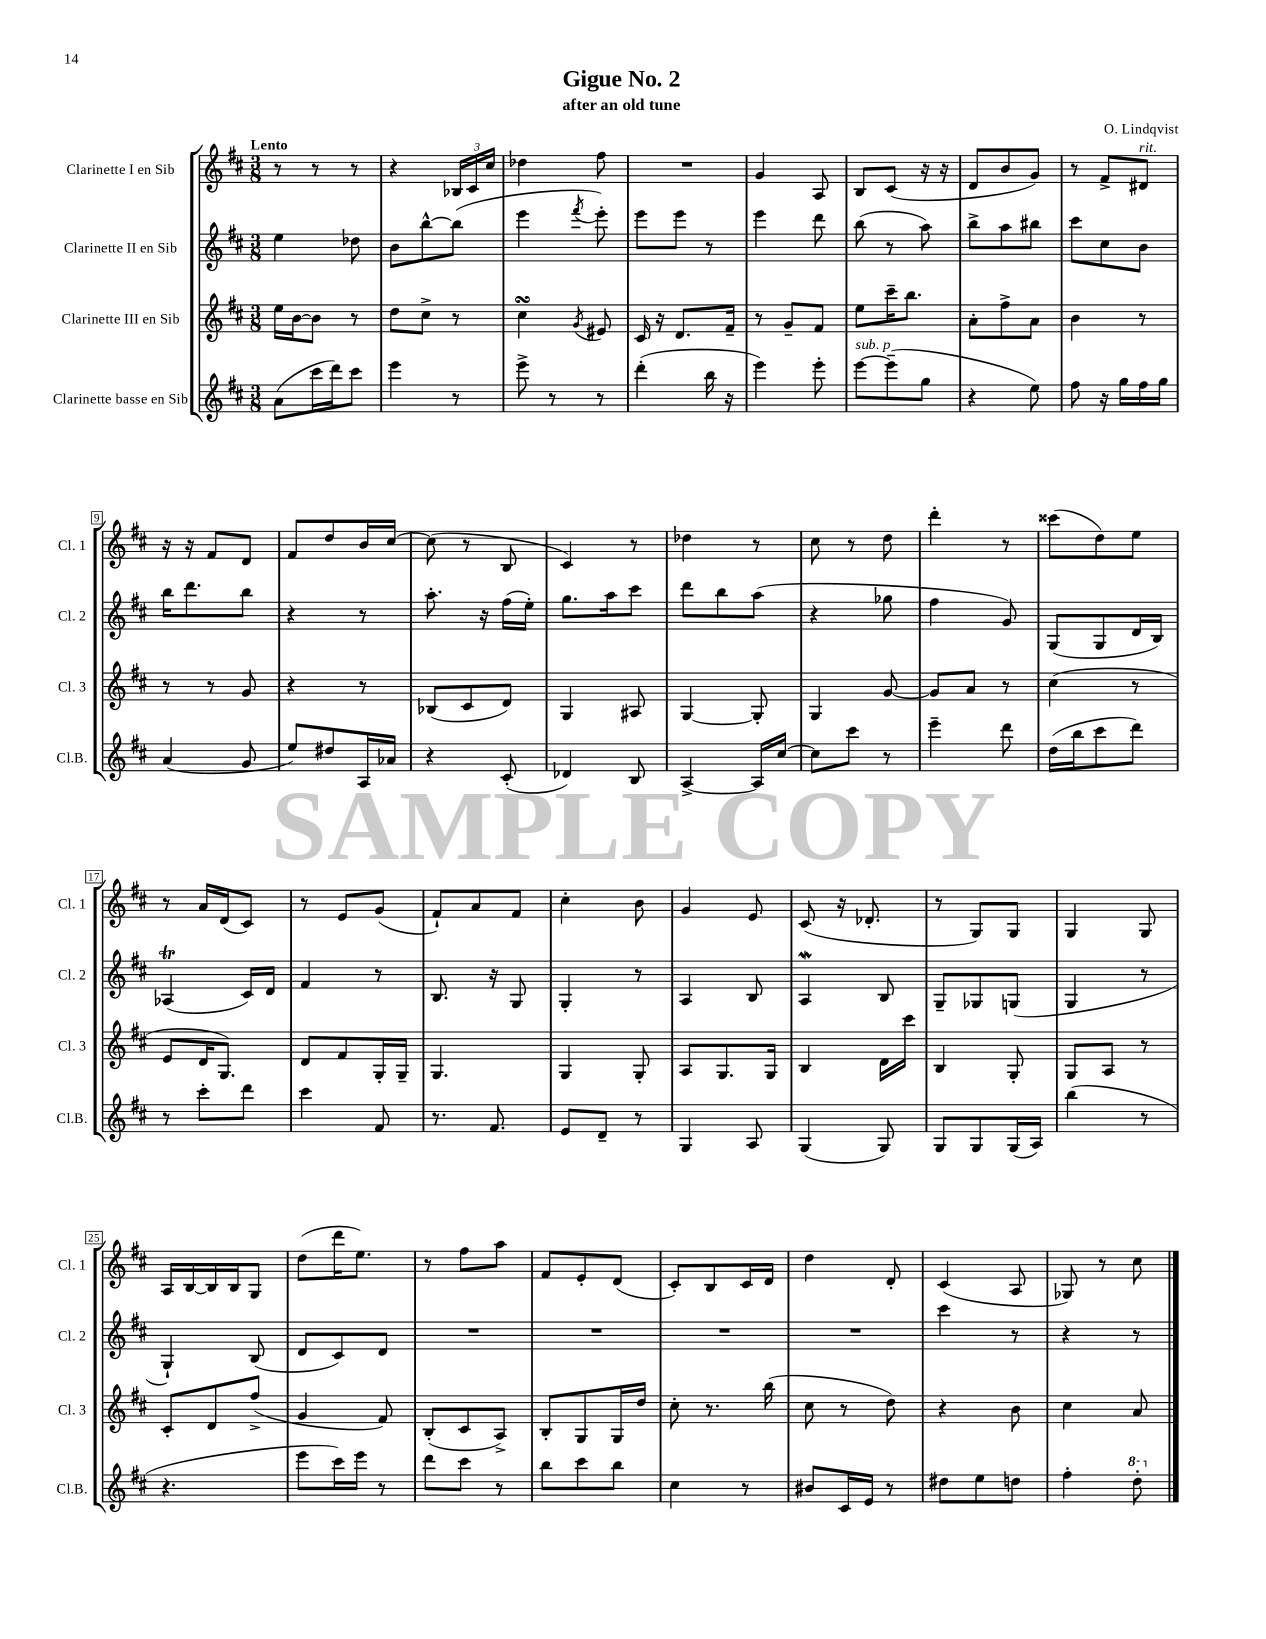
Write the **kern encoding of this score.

**kern	**kern	**kern	**kern
*part4	*part3	*part2	*part1
*staff4	*staff3	*staff2	*staff1
*I"Clarinette basse en Sib	*I"Clarinette III en Sib	*I"Clarinette II en Sib	*I"Clarinette I en Sib
*I'Cl.B.	*I'Cl. 3	*I'Cl. 2	*I'Cl. 1
*clefG2	*clefG2	*clefG2	*clefG2
*k[f#c#]	*k[f#c#]	*k[f#c#]	*k[f#c#]
*M3/8	*M3/8	*M3/8	*M3/8
=1	=1	=1	=1
!	!	!	!LO:TX:a:B:t=Lento
(8a\L	16ee\LL	4ee\	8r
.	[16b\J	.	.
16ccc#\L	8b\J]	.	8r
16ddd\J)	.	.	.
8ccc#\J	8r	8dd-X\	8r
=2	=2	=2	=2
4eee\	8dd\L	8b\L	4r
.	8cc#^\J	[8bb^^\	.
8r	8r	(8bb\J]	24B-X/LL
.	.	.	24c#/
.	.	.	24cc#/JJ
=3	=3	=3	=3
8eee^\	4cc#sSsS\	4eee\	4dd-X\
8r	.	.	.
.	8qg/	8qfff#/	.
8r	8e#X/	8eee'\)	8ff#\
=4	=4	=4	=4
(4ddd'\	16c#/	8eee\L	4.r
.	16r	.	.
.	8.d/L	8eee\J	.
16bb\	.	8r	.
16r	16f#~/Jk	.	.
=5	=5	=5	=5
4eee\)	8r	4eee\	4g/
.	8g~/L	.	.
8eee'\	8f#/J	8ddd\	8A/
=6	=6	=6	=6
!LO:TX:a:i:t=sub. p	!	!	!
[8eee\L	8ee\L	(8bb\	8B/L
(8eee~\]	16ccc#~\K	8r	(8c#/J
.	8.bb\J	.	.
8gg\J	.	8aa\)	16r
.	.	.	16r
=7	=7	=7	=7
4r	8a'\L	8bb^\L	8d/L
.	8ff#^\	8aa\	8b/
8ee\)	8a\J	8bb#X\J	8g/J)
=8	=8	=8	=8
8ff#\	4b\	8ccc#\L	8r
16r	.	8cc#\	8f#^/L
16gg\LL	.	.	.
!	!	!	!LO:TX:a:i:t=rit.
16ff#\	8r	8b\J	8d#X/J
16gg\JJ	.	.	.
!!LO:LB:g=z
=9	=9	=9	=9
(4a/	8r	16bb\KL	16r
.	.	8.ddd\	16r
.	8r	.	8f#/L
8g/	8g/	8bb\J	8d/J
=10	=10	=10	=10
8ee/L)	4r	4r	8f#/L
8dd#X/	.	.	8dd/
16A/L	8r	8r	16b/L
16a-X/JJ	.	.	[16cc#/JJ
=11	=11	=11	=11
4r	(8B-X/L	8.aa'\	(8cc#\]
.	8c#/	.	8r
.	.	16r	.
(8c#'/	8d/J)	(16ff#\LL	8B/
.	.	16ee'\JJ)	.
=12	=12	=12	=12
4d-X/)	4G/	8.gg\L	4c#/)
.	.	16aa\k	.
8B/	8A#X/	8ccc#\J	8r
=13	=13	=13	=13
[4A^/	[4G/	8ddd\L	4dd-X\
.	.	8bb\	.
16A/LL]	8G'/]	(8aa\J	8r
[16cc#/JJ	.	.	.
=14	=14	=14	=14
8cc#\L]	4G/	4r	8cc#\
8ccc#\J	.	.	8r
8r	[8g/	8gg-X\	8dd\
=15	=15	=15	=15
4eee~\	8g/L]	4ff#\	4ddd'\
.	8a/J	.	.
8ddd\	8r	8g/)	8r
=16	=16	=16	=16
(16dd\LL	(4cc#\	(8G/L	(8ccc##X\L
16bb\J	.	.	.
8ccc#\	.	8G/	8dd\)
8ddd\J)	8r	16d/L	8ee\J
.	.	16B/JJ)	.
!!LO:LB:g=z
=17	=17	=17	=17
8r	8e/L	(4A-XT/	8r
8ccc#'\L	16d/K	.	16a/LL
.	8.G/J)	.	(16d/J
8ddd\J	.	16c#/LL)	8c#/J)
.	.	16d/JJ	.
=18	=18	=18	=18
4ccc#\	8d/L	4f#/	8r
.	8f#/	.	8e/L
8f#/	16G'/L	8r	(8g/J
.	16G~/JJ	.	.
=19	=19	=19	=19
8.r	4.G/	8.B/	8f#`/L)
.	.	.	8a/
8.f#/	.	16r	.
.	.	8G/	8f#/J
=20	=20	=20	=20
8e/L	4G/	4G'/	4cc#'\
8d~/J	.	.	.
8r	8G'/	8r	8b\
=21	=21	=21	=21
4G/	8A/L	4A/	4g/
.	8.G/	.	.
8A/	.	8B/	8e/
.	16G/Jk	.	.
=22	=22	=22	=22
(4G/	4B/	4AW/	(8c#/
.	.	.	16r
.	.	.	8.d-X'/
8G/)	16d\LL	8B/	.
.	16ccc#\JJ	.	.
=23	=23	=23	=23
8G/L	4B/	8G~/L	8r
8G/	.	8G-X/	8G/L)
(16G/L	8G'/	(8Gn/J	8G/J
16A/JJ)	.	.	.
=24	=24	=24	=24
(4bb\	8G/L	4G/	4G/
.	8A/J	.	.
8r	8r	8r	8G/
!!LO:LB:g=z
=25	=25	=25	=25
4.r	8c#'/L	4G`/)	16A/LL
.	.	.	[16B/
.	8d/	.	16B/]
.	.	.	16B/J
.	(8ff#^/J	(8B/	8G/J
=26	=26	=26	=26
8eee\L	4g/	8d/L	(8dd\L
16ccc#\L)	.	8c#/)	16ddd\K
16eee\JJ	.	.	8.ee\J)
8r	8f#/)	8d/J	.
=27	=27	=27	=27
8ddd\L	(8B'/L	4.r	8r
8ccc#\J	8c#/	.	8ff#\L
8r	8A^/J)	.	8aa\J
=28	=28	=28	=28
8bb\L	8B'/L	4.r	8f#/L
8ccc#\	8G/	.	8e'/
8bb\J	16G/L	.	(8d/J
.	16dd/JJ	.	.
=29	=29	=29	=29
4cc#\	8cc#'\	4.r	8c#'/L)
.	8.r	.	8B/
8r	.	.	16c#/L
.	(16bb\	.	16d/JJ
=30	=30	=30	=30
8b#X/L	8cc#\	4.r	4dd\
16c#/L	8r	.	.
16e/JJ	.	.	.
8r	8dd\)	.	8d'/
=31	=31	=31	=31
8dd#X\L	4r	4ccc#\	(4c#/
8ee\	.	.	.
8ddn\J	8b\	8r	8A/
=32	=32	=32	=32
4ff#'\	4cc#\	4r	8G-X/)
.	.	.	8r
*8va	*	*	*
8ddd'\	8a/	8r	8cc#\
*X8va	*	*	*
==	==	==	==
*-	*-	*-	*-
